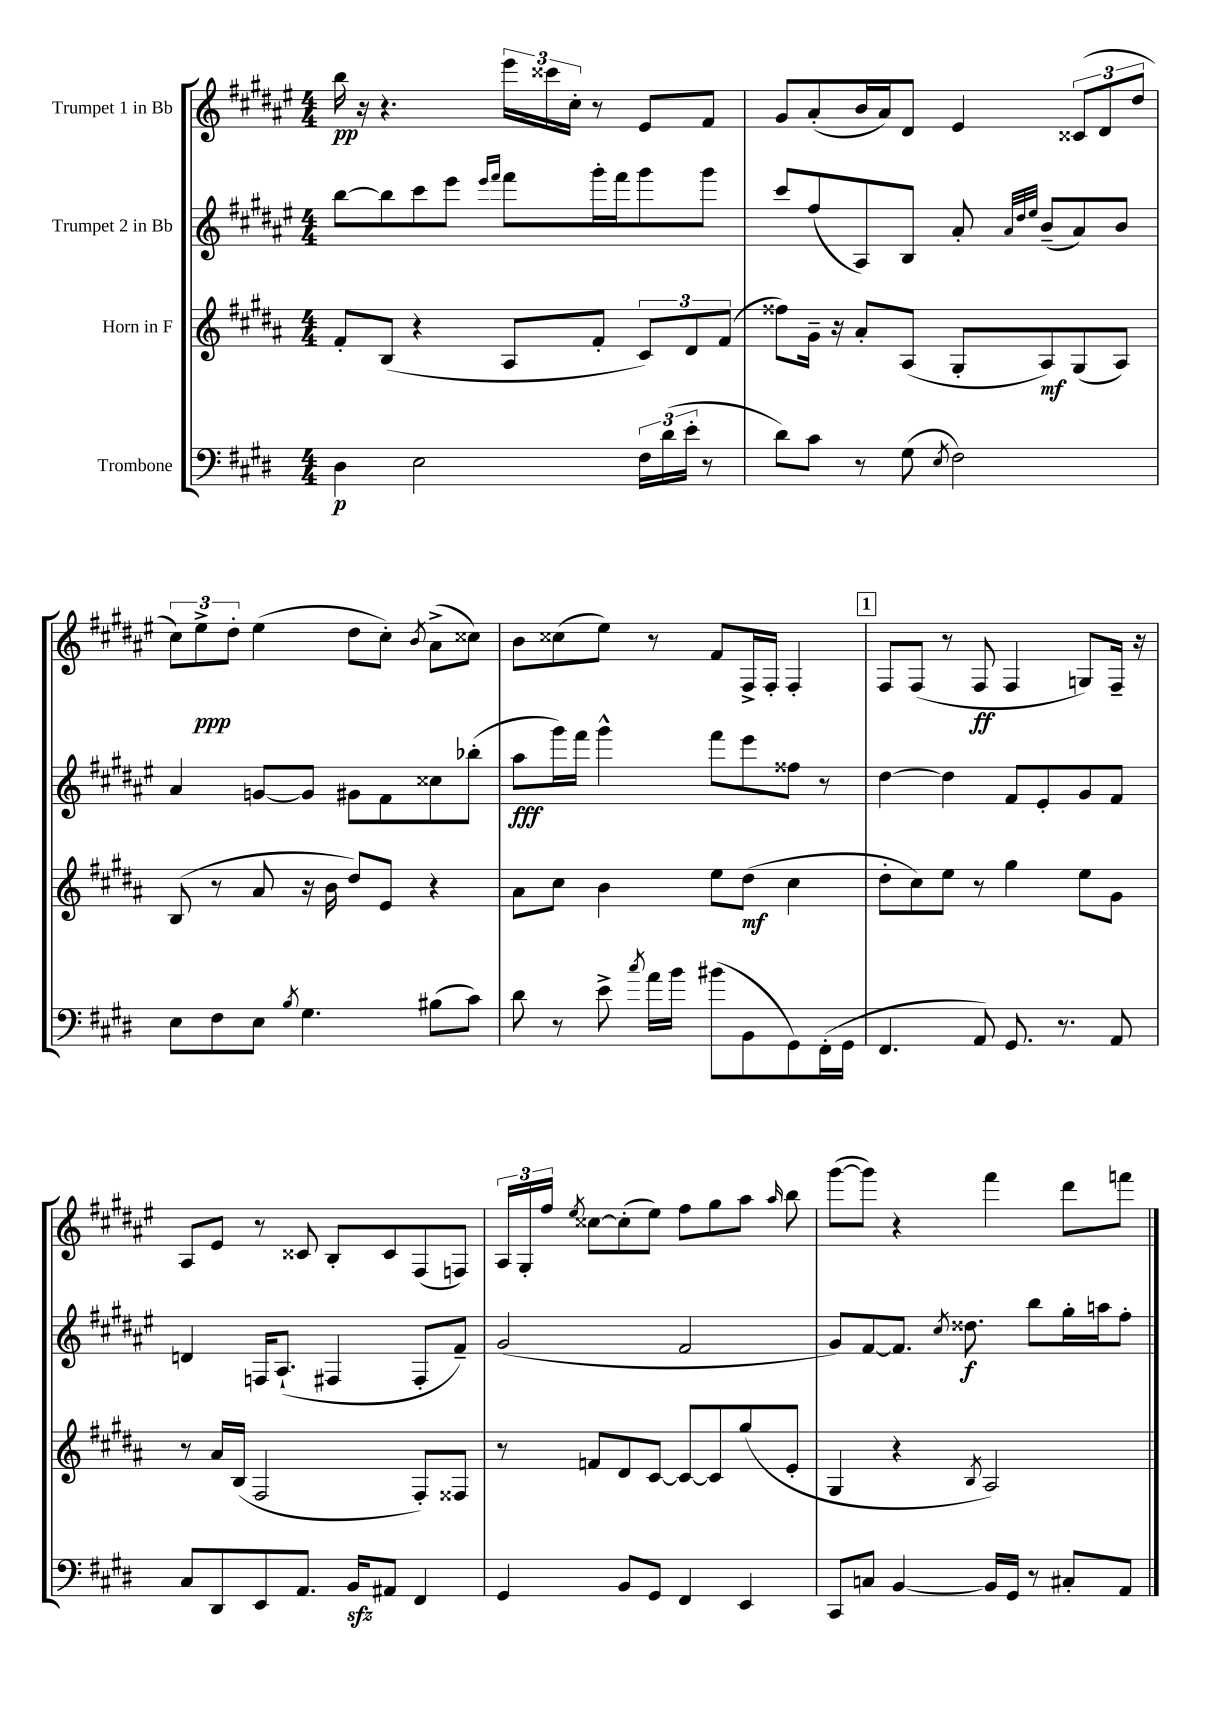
<<
\new StaffGroup <<
\new Staff = "s0" \with { instrumentName = "Trumpet 1 in Bb" } {
    \clef treble \key fis \major \numericTimeSignature \time 4/4
    \autoBeamOff b''16\pp r16 r4. \tuplet 3/2 { eis'''16[ cisis'''16 cis''16]-. } r8 eis'8[ fis'8] |
    gis'8[ ais'8-.( b'16 ais'16) dis'8] eis'4 \tuplet 3/2 { cisis'8[( dis'8 dis''8] } |
    \tuplet 3/2 { cis''8[) eis''8->\ppp dis''8]-. } eis''4( dis''8[ cis''8]-.) \acciaccatura { b'8 } ais'8[->( cisis''8]) |
    b'8[ cisis''8( eis''8]) r8 fis'8[ fis16-> fis16]-. fis4-. |
    \mark \markup { \box "1" } fis8[ fis8]( r8 fis8\ff fis4 g8[) fis16]-- r16 |
    ais8[ eis'8] r8 cisis'8 b8[-. cisis'8 fis8( f8]) |
    \tuplet 3/2 { ais16[ gis16-. fis''16] } \acciaccatura { eis''8 } cisis''8[~ cisis''8-.( eis''8]) fis''8[ gis''8 ais''8] \grace { ais''16 } b''8 |
    gis'''8[~( gis'''8]) r4 fis'''4 dis'''8[ f'''8] \bar "|." |
}
\new Staff = "s1" \with { instrumentName = "Trumpet 2 in Bb" } {
    \clef treble \key fis \major \numericTimeSignature \time 4/4
    \autoBeamOff b''8[~ b''8 cis'''8 eis'''8] \grace { eis'''16[ fis'''16] } fis'''8[ gis'''16-. fis'''16 gis'''8 gis'''8] |
    cis'''8[ fis''8( ais8) b8] ais'8-. \grace { ais'32[ dis''32 eis''32] } b'8[--( ais'8) b'8] |
    ais'4 g'8[~ g'8] gis'8[ fis'8 cisis''8 bes''8]-.( |
    ais''8[\fff gis'''16) fis'''16] gis'''4-^ fis'''8[ eis'''8 fisis''8] r8 |
    \mark \markup { \box "1" } dis''4~ dis''4 fis'8[ eis'8-. gis'8 fis'8] |
    d'4 f16[ ais8.]-!( fis4 fis8[-. fis'8]--) |
    gis'2( fis'2 |
    gis'8[) fis'8~ fis'8.] \acciaccatura { cis''8 } disis''8.\f b''8[ gis''16-. a''16 fis''8]-. \bar "|." |
}
\new Staff = "s2" \with { instrumentName = "Horn in F" } {
    \clef treble \key b \major \numericTimeSignature \time 4/4
    \autoBeamOff fis'8[-. b8]( r4 ais8[ fis'8]-. \tuplet 3/2 { cis'8[) dis'8 fis'8]( } |
    fisis''8[) gis'16]-- r16 ais'8[-. ais8]( gis8[-. ais8\mf) gis8( ais8]) |
    b8( r8 ais'8 r16 b'16 dis''8[) e'8] r4 |
    ais'8[ cis''8] b'4 e''8[ dis''8]\mf( cis''4 |
    \mark \markup { \box "1" } dis''8[-. cis''8) e''8] r8 gis''4 e''8[ gis'8] |
    r8 ais'16[ b16]( fis2 fis8[-.) fisis8] |
    r8 f'8[ dis'8 cis'8]~ cis'8[~ cis'8 gis''8( e'8]-. |
    gis4 r4 \acciaccatura { b8 } ais2) \bar "|." |
}
\new Staff = "s3" \with { instrumentName = "Trombone" } {
    \clef bass \key e \major \numericTimeSignature \time 4/4
    \autoBeamOff dis4\p e2 \tuplet 3/2 { fis16[ dis'16( e'16]-. } r8 |
    dis'8[) cis'8] r8 gis8( \acciaccatura { e8 } fis2) |
    e8[ fis8 e8] \acciaccatura { b8 } gis4. bis8[( cis'8]) |
    dis'8 r8 e'8-> \acciaccatura { cis''8 } a'16[ b'16] bis'8[( b,8 gis,8) fis,16-.( gis,16] |
    \mark \markup { \box "1" } fis,4. a,8) gis,8. r8. a,8 |
    cis8[ dis,8 e,8 a,8.] b,16[\sfz ais,8] fis,4 |
    gis,4 b,8[ gis,8] fis,4 e,4 |
    cis,8[ c8] b,4~ b,16[ gis,16] r8 cis8[-. a,8] \bar "|." |
}
>>
>>
\layout { \context { \Score \remove "Bar_number_engraver" } }
